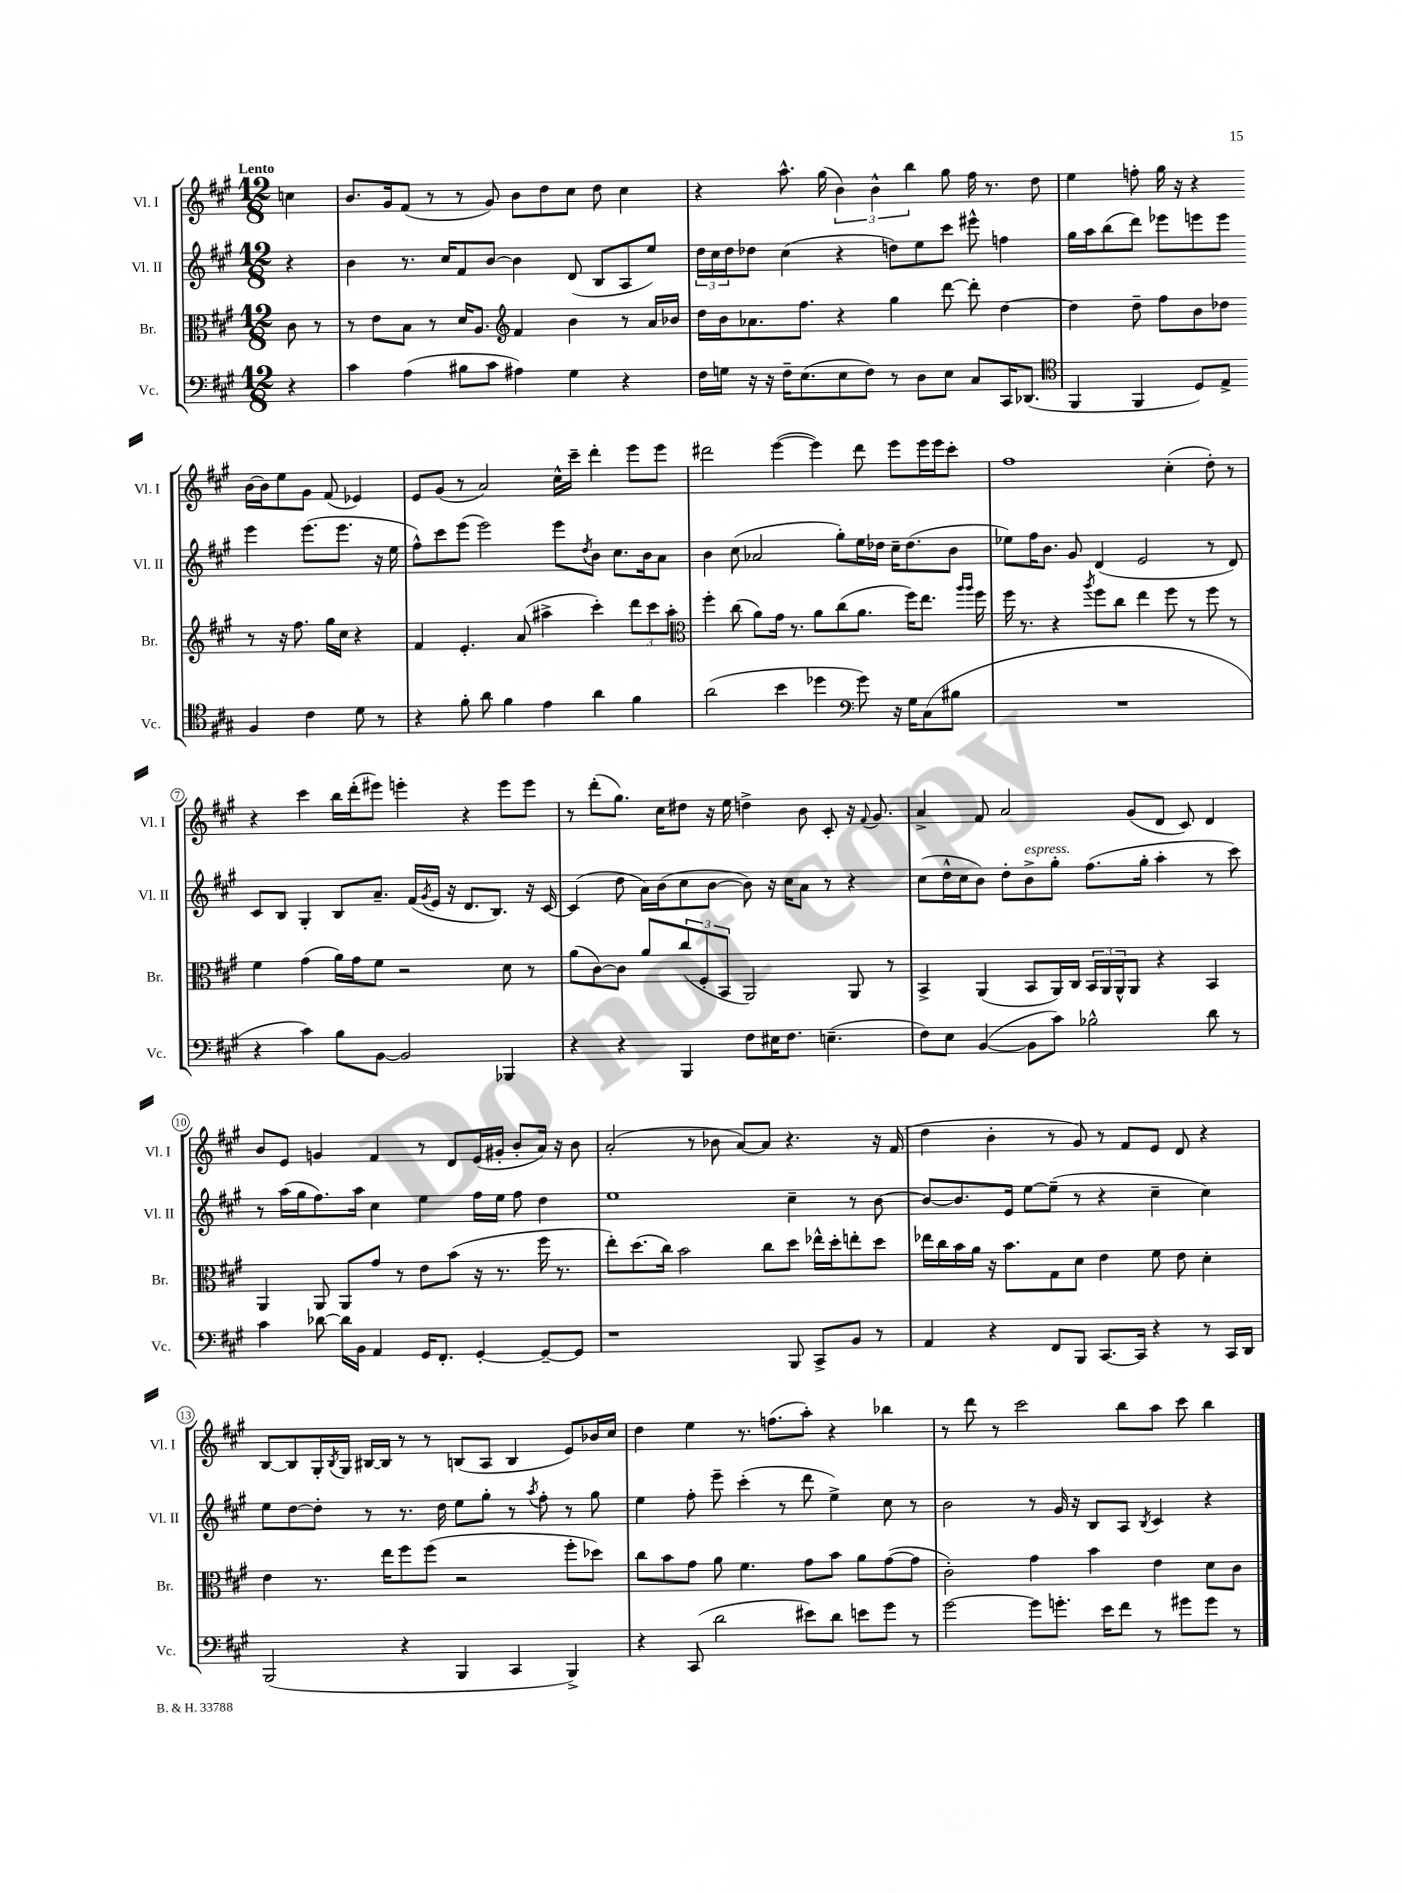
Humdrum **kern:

**kern	**kern	**kern	**kern
*staff4	*staff3	*staff2	*staff1
*clefF4	*clefC3	*clefG2	*clefG2
*k[f#c#g#]	*k[f#c#g#]	*k[f#c#g#]	*k[f#c#g#]
*M12/8	*M12/8	*M12/8	*M12/8
4r	8c#	4r	4cc
.	8r	.	.
=	=	=	=
4c#	8r	4b	8.b
.	8e	.	.
.	.	.	16g#
(4A	8B	8.r	(8f#
.	8r	.	8r
.	.	16cc#	.
8B#	16d	8f#	8r
.	8.A	.	.
8c#	.	[8b	8g#)
*	*clefG2	*	*
4A#)	4f#	4b]	8b
.	.	.	8dd
4G#	4b	(8d	8cc#
.	.	8B	8dd
4r	8r	8A	4cc#
.	16a	8ee)	.
.	16b-	.	.
=	=	=	=
16F#	16dd	24dd	4r
.	.	24cc#	.
16G	16b	.	.
.	.	24dd	.
16r	8.a-	8dd-	.
16r	.	.	.
16F#~	.	(4cc#	8.aa^^
(8.E	8.ff#	.	.
.	.	.	(16gg#
8E	4r	4r	6b)
8F#)	.	.	.
.	.	.	6b^^
8r	4gg#	8dd)	.
.	.	.	6bb
8D	.	8ee	.
8E	[8ddd	8ccc#	8gg#
8C#	8ddd']	8eee#^^	16ff#
.	.	.	8.r
16CC#	[4dd	4ff	.
(8.DD-	.	.	.
.	.	.	8dd
=	=	=	=
*clefC4	*	*	*
4FF#	4dd]	16gg#	4ee
.	.	16aa	.
.	.	(8bb	.
4FF#	8dd~	8ddd)	8ff'
.	8ff#	8eee-	16gg#
.	.	.	16r
8D)	8b	8eee	4r
8E^	8dd-	8eee	.
4F#	8r	4eee	[16b
.	.	.	16b]
.	16r	.	8ee
.	8.ff#	.	.
4c#	.	(8.eee	8g#
.	16gg#	.	(8f#
.	16cc#	8.eee	.
8d	4r	.	4e-)
8r	.	16r	.
.	.	16ee	.
=	=	=	=
4r	4f#	8ff#^^)	8e
.	.	8ccc#	(8g#
8f#'	4.e'	(8eee	8r
8a	.	2eee)	2a)
4f#	.	.	.
.	(8a	.	.
4e	4aa#^	.	.
.	.	8eee	16cc#^^
.	.	.	16ccc#~
.	.	8qdd	.
4a	4ccc#')	8b	4ddd'
.	.	8.cc#	.
4f#	12ddd	.	8eee
.	.	16b	.
.	12ccc#	.	.
.	.	8a	8eee
.	12aa#'	.	.
=	=	=	=
*	*clefC3	*	*
(2a	4ff#'	4b	2ddd#
.	(8cc#	(8cc#	.
.	8a)	2a-	.
4b	16g#	.	([4eee
.	8.r	.	.
4dd-	8a	.	4eee])
.	(8cc#	8gg#')	.
*clefF4	*	*	*
8g#)	8.a	16ee	8ddd#
.	.	16dd-	.
16r	.	16cc#~	8eee
16G#	16ff#)	(8.dd-	.
(8C#	8.ee	.	16eee
.	.	.	16eee
8B#	.	8b	8ccc#'
.	16qqaa	.	.
.	16qqaa	.	.
.	16ff#	.	.
=	=	=	=
1.r	16ff#	8ee-)	1ff#
.	8.r	.	.
.	.	16ff#	.
.	.	8.b	.
.	4r	.	.
.	.	8g#	.
.	8qaa	.	.
.	8ff#	(4d	.
.	8cc#	.	.
.	4ee	2e	.
.	8ff#	.	(4cc#'
.	8r	.	.
.	8ff#	8r	8dd')
.	8r	8d)	8r
=	=	=	=
4r	4f#	8c#	4r
.	.	8B	.
4c#)	(4g#	4G#'	4ccc#
8B	16a)	8B	16bb
.	16g#	.	(16ddd'
[8BB	8f#	8.a~	8eee#)
2BB]	2r	.	4eee'
.	.	(16f#	.
.	.	8qg#	.
.	.	16e	.
.	.	16r	.
.	.	8.d	4r
.	.	8.B)	.
4BBB-	8d	.	8eee
.	8r	16r	8eee
.	.	[16c#	.
=	=	=	=
4r	(8a	(4c#]	8r
.	[8c#)	.	(8ddd'
4r	8c#]	8dd	8.gg#)
.	8a	16a)	.
.	.	(16b	16cc#
4BBB	(12cc#	8cc#	8dd#
.	12F#'	.	.
.	.	[8b	16r
.	12BB	.	.
.	.	.	16ee
8F#	2AA)	8b])	4dd^
16E#	.	16r	.
8.F#	.	16cc#	.
.	.	8a	8b
(4.E~	.	8r	8c#'
.	8AA	4r	16r
.	.	.	8qqf#
.	.	.	8.g#
.	8r	.	.
=	=	=	=
8F#)	4BB^	(8cc#	4a^
8E	.	16dd^^	.
.	.	16cc#	.
([4BB	(4AA	8b)	8f#
.	.	8dd'	2a
8BB]	8BB	8b^	.
8c#)	16AA)	8gg#'	.
.	16C#	.	.
2B-^^	24BB	(8.ff#	.
.	24AA	.	.
.	24AA^^	.	.
.	8AA	.	(8g#
.	.	16gg#'	.
.	4r	4aa'	8d
.	.	.	8c#)
8d	4BB	8r	4d
8r	.	8ccc#)	.
=	=	=	=
4c#	4AA	8r	8b
.	.	(16aa	8e
.	.	16gg#	.
[8d-	8AA	8.ff#)	4g
16d-]	8AA	.	.
16BB	.	16aa	.
4AA	8g#	4cc#	4f#
.	8r	.	.
16GG#	8e	4ee	8r
8.FF#'	.	.	.
.	(8b	.	8d
[4GG#'	16r	16ff#	(16e
.	8.r	16ee	16g#'
.	.	8ff#	8b'
8GG#~_	16ff#	4dd	16a)
.	8.r	.	16r
8GG#]	.	.	8b
=	=	=	=
1r	8ee')	1ee	(2a'
.	(8.dd	.	.
.	16cc#)	.	.
.	2b	.	.
.	.	.	8r
.	.	.	8b-
.	.	.	[8a)
.	8cc#	.	8a]
8BBB	8dd	4cc#~	4.r
8CC#^	16ee-^^	.	.
.	16dd'	.	.
8BB	8ee'	8r	.
8r	8dd	[8b	16r
.	.	.	(16f#
=	=	=	=
4AA	16ee-	8b_	4dd
.	16cc#	.	.
.	16b	8.b]	.
.	16a	.	.
4r	16r	.	4b'
.	8.b	16e	.
.	.	[8ee	.
8FF#	8G#	(8ee~]	8r
8BBB	8d	8r	8g#)
[8.CC#	4e	4r	8r
.	.	.	8f#
16CC#]	.	.	.
4r	8f#	4cc#~	8e
.	8e	.	8d
8r	4d'	4cc#)	4r
16CC#	.	.	.
16DD	.	.	.
=	=	=	=
(2BBB	4e	8ee	[8B
.	.	[8dd	8B]
.	8.r	8dd']	16G#'
.	.	.	8qB
.	.	.	16G#
.	.	8r	[16B#
.	16ee	.	16B#]
4r	8ff#	8.r	8r
.	(8ff#	.	8r
.	.	16dd	.
4BBB	2r	8ee	(8B
.	.	8gg#'	8A
4CC#	.	8r	4B
.	.	8qaa	.
.	.	8ff#'	.
4BBB^)	8ff#'	8r	8e)
.	8dd-)	8gg#	16b-
.	.	.	16cc#
=	=	=	=
4r	8cc#	4ee	4dd
.	8b	.	.
(8CC#	8g#	8ff#'	4ee
2d	8a	8eee~	.
.	4.f#	(4ccc#'	8.r
.	.	.	(8.ff
.	.	8r	.
8e#)	8g#	8ddd	8aa')
8d	8b	4ee^)	4r
8e	8a	.	.
8g#	([8g#	8cc#	4bb-
8r	8g#]	8r	.
=	=	=	=
[2g#	2c#')	2b	8r
.	.	.	8ddd
.	.	.	8r
.	.	.	2ccc#
8g#]	4g#	8r	.
8.g'	.	16g#	.
.	.	16r	.
.	4b	8B	.
16e	.	.	.
8f#	.	8A	8bb
.	.	8qB	.
8r	4e	4c#	8aa
8g#	.	.	8ccc#
8g#	8d	4r	4bb
8r	8c#	.	.
==	==	==	==
*-	*-	*-	*-
